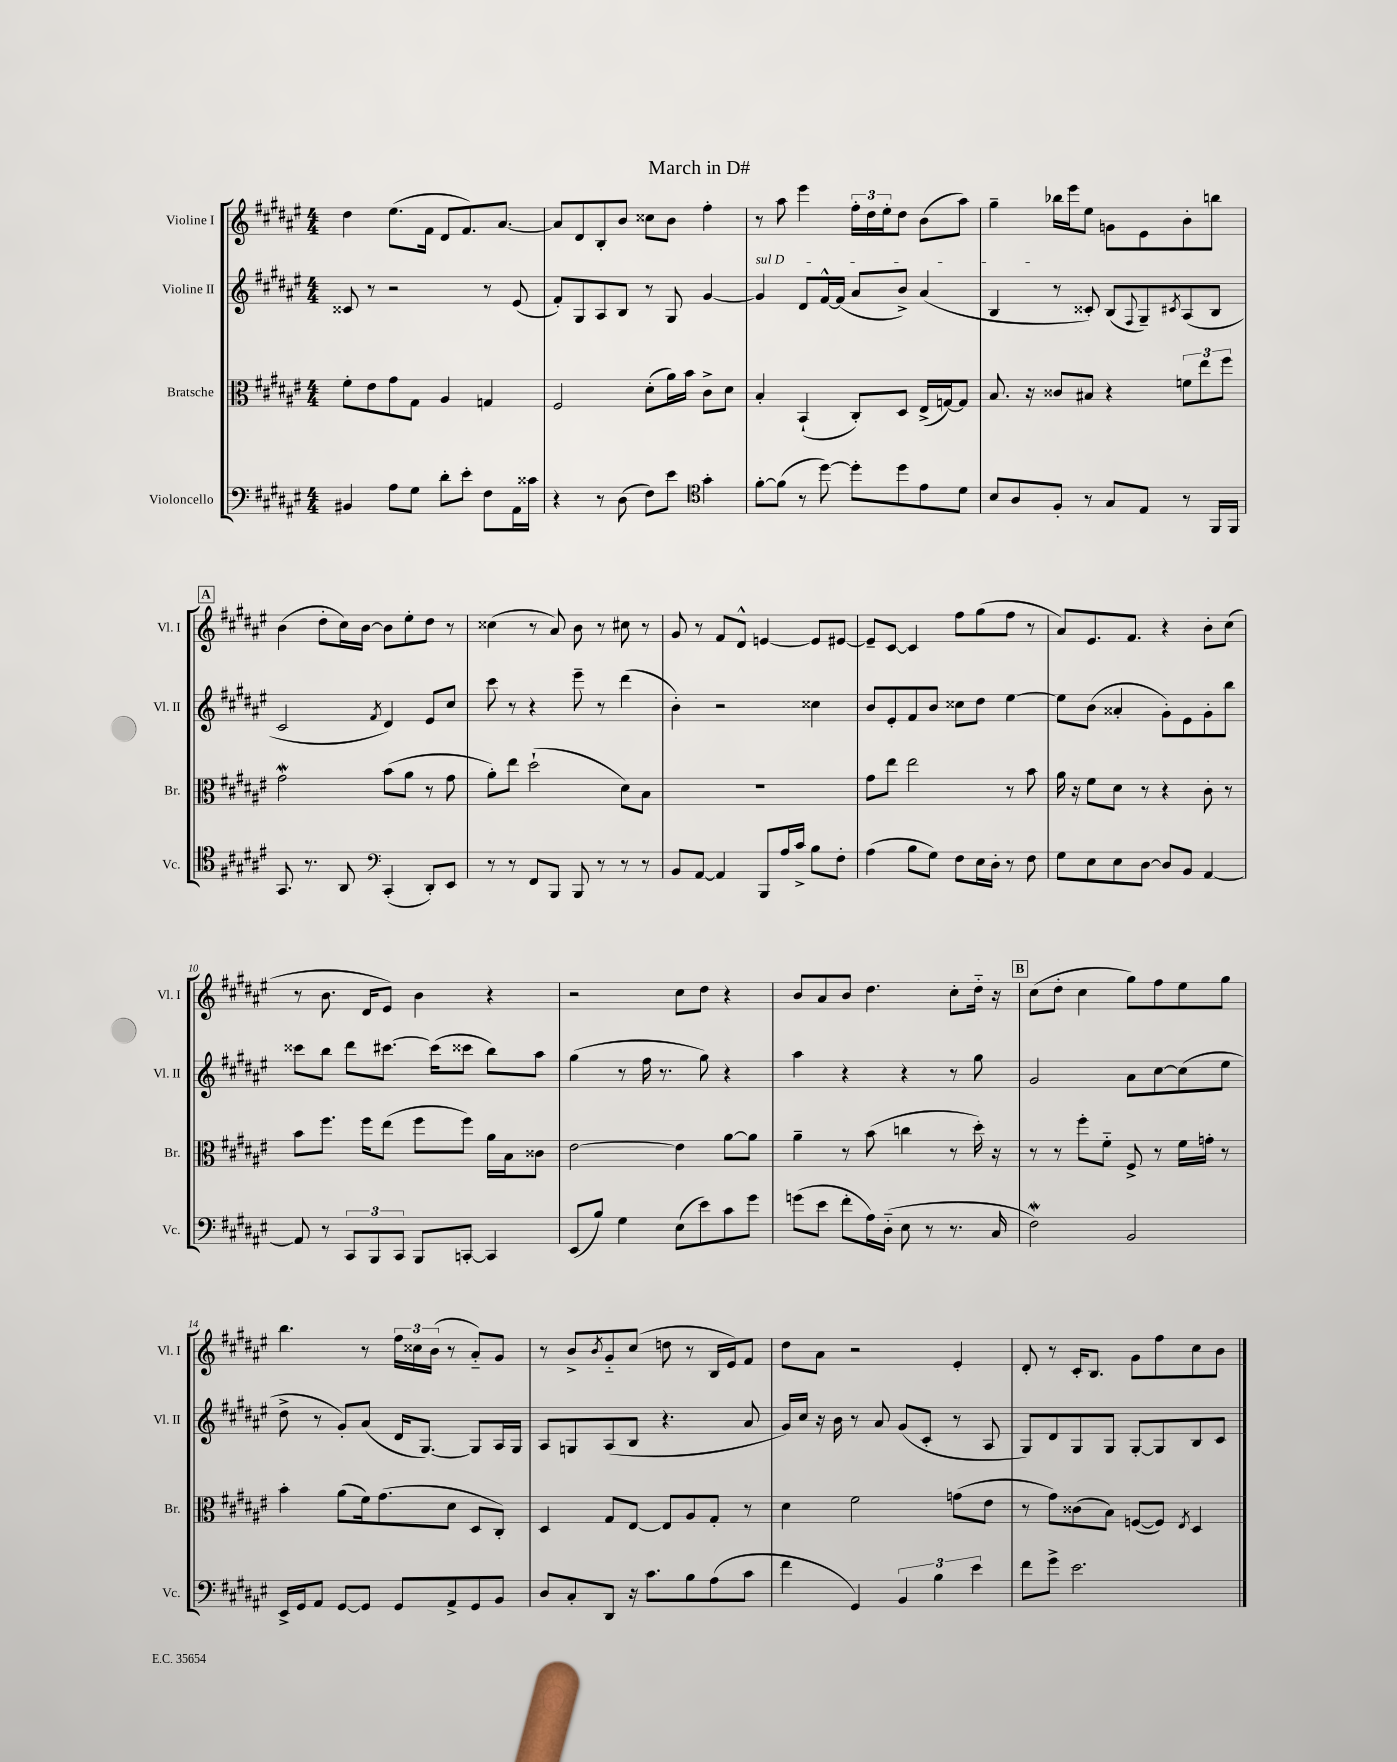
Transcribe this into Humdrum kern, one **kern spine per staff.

**kern	**kern	**kern	**kern
*part4	*part3	*part2	*part1
*staff4	*staff3	*staff2	*staff1
*I"Violoncello	*I"Bratsche	*I"Violine II	*I"Violine I
*I'Vc.	*I'Br.	*I'Vl. II	*I'Vl. I
*clefF4	*clefC3	*clefG2	*clefG2
*k[f#c#g#d#a#e#]	*k[f#c#g#d#a#e#]	*k[f#c#g#d#a#e#]	*k[f#c#g#d#a#e#]
*M4/4	*M4/4	*M4/4	*M4/4
=1	=1	=1	=1
4BB#X/	8f#'\L	8c##X/	4dd#\
.	8e#\	8r	.
8A#\L	8g#\	2r	(8.ee#\L
8G#\J	8G#\J	.	.
.	.	.	16f#\Jk
8d#'\L	4A#/	.	8d#/L
8e#'\J	.	.	8.f#/)
8F#\L	4Gn/	8r	.
.	.	.	[8.a#/J
16AA#\L	.	(8e#/	.
16c##X\JJ	.	.	.
=2	=2	=2	=2
4r	2F#/	8f#'/L)	8a#/L]
.	.	8G#/	8d#/
8r	.	8A#/	8B'/
(8D#\	.	8B/J	8b/J
8F#\L)	(8d#'\L	8r	8cc##X\L
8e#\J	16a#\L)	8G#/	8b\J
.	16b\JJ	.	.
*clefC4	*	*	*
4g#'\	8c#^\L	[4g#/	4ff#'\
.	8d#\J	.	.
=3	=3	=3	=3
!	!	!LO:TX:a:i:t=sul D	!
[8f#'\L	4B'/	4g#/]	8r
(8f#\J]	.	.	8aa#\
8r	(4BB`/	8d#/L	4eee#\
[8dd#\)	.	[16f#^^/L	.
.	.	(16f#/JJ]	.
8dd#'\L]	8C#'/L)	8a#/L	24ff#'\LL
.	.	.	24dd#\
.	.	.	24ee#'\J
8dd#\	8D#/J	8b^/J)	8dd#\J
8e#\	(16E#^/LL	(4a#/	(8b\L
.	[16Gn/J)	.	.
8d#\J	8G/J]	.	8aa#\J)
=4	=4	=4	=4
8B/L	8.B/	4B/	4gg#~\
8A#/	.	.	.
.	16r	.	.
8F#'/J	8c##X/L	8r	16bb-X\LL
.	.	.	16eee#\J
8r	8B#X/J	8c##X'/)	8ee#\J
8G#/L	4r	(8B/L	8gn\L
.	.	8qqF#/	.
8E#/J	.	8G#~/)	8e#\
.	.	8qc#X/	.
8r	12fn\L	(8A#/	8b'\
.	12ee#\	.	.
16FF#/LL	.	8B/J	8bbn\J
.	12ff#\J	.	.
16FF#/JJ	.	.	.
!!LO:LB:g=z
!!LO:REH:place=s1:t=A
=5	=5	=5	=5
8.GG#/	2g#W\	2c#/	(4b\
8.r	.	.	.
.	.	.	8dd#'\L
8AA#/	.	.	16cc#\L)
.	.	.	[16b\JJ
*clefF4	*	*	*
.	.	8qf#/	.
(4CC#'/	(8b\L	4d#/)	8b\L]
.	8a#\J	.	8ee#'\
8DD#'/L)	8r	8e#/L	8dd#\J
8EE#/J	8g#\	8cc#/J	8r
=6	=6	=6	=6
8r	8a#'\L)	8ccc#\	(4cc##X\
8r	8ee#\J	8r	.
8FF#/L	(2dd#`\	4r	8r
8BBB/J	.	.	8a#/)
8BBB/	.	8eee#~\	8b\
8r	.	8r	8r
8r	8d#\L)	(4ddd#\	8cc#X\
8r	8B\J	.	8r
=7	=7	=7	=7
8BB/L	1r	4b'\)	8g#/
[8AA#/J	.	.	8r
4AA#/]	.	2r	8f#/L
.	.	.	8d#^^/J
8BBB/L	.	.	[4en/
16A#/L	.	.	.
16c#^/JJ	.	.	.
8B\L	.	4cc##X\	8e/L]
8F#'\J	.	.	[8e#X/J
=8	=8	=8	=8
(4A#\	8g#\L	8b/L	8e#~/L]
.	8ee#\J	8e#'/	[8c#/J
8B\L	2ee#\	8f#/	4c#/]
8G#\J)	.	8b/J	.
8F#\L	.	8cc##X\L	8ff#\L
16E#\L	.	8dd#\J	(8gg#\
16D#'\JJ	.	.	.
8r	8r	[4ee#\	8ff#\J
8F#\	8b\	.	8r
=9	=9	=9	=9
8G#\L	16a#\	8ee#\L]	8a#/L)
.	16r	.	.
8E#\	8f#\L	(8b\J	8.e#/
8E#\	8d#\J	4a##X'/	.
.	.	.	8.f#/J
[8D#\J	8r	.	.
8D#/L]	4r	8g#'\L)	4r
8BB/J	.	8e#\	.
[4AA#/	8c#'\	8g#'\	8b'\L
.	8r	8bb\J	(8cc#\J
!!LO:LB:g=z
=10	=10	=10	=10
8AA#/]	8b\L	8ccc##X\L	8r
8r	8.ff#\J	8bb\J	8.b\
12CC#/L	.	8ddd#\L	.
.	16ff#\KL	.	16d#/KL
12BBB/	.	.	.
.	(8ee#\J	[8.ccc#X\J	8e#/J)
12CC#/J	.	.	.
8BBB/L	8ff#\L	.	4b\
.	.	(16ccc#\KL]	.
[8CCn'/J	8ff#\J)	8ccc##X\J	.
4CC/]	16a#\LL	8bb\L)	4r
.	16B\J	.	.
.	8c##X\J	8aa#\J	.
=11	=11	=11	=11
(8EE#/L	[2e#\	(4gg#\	2r
8B/J)	.	.	.
4G#\	.	8r	.
.	.	16ff#\	.
.	.	8.r	.
(8E#\L	4e#\]	.	8cc#\L
8e#\)	.	8gg#\)	8dd#\J
8c#\	[8a#\L	4r	4r
8g#\J	8a#\J]	.	.
=12	=12	=12	=12
(8gn\L	4a#~\	4aa#\	8b/L
8e#\J	.	.	8a#/
8f#'\L	8r	4r	8b/J
16A#\L)	(8b\	.	4.dd#\
(16D#\JJ	.	.	.
8E#\	4ccn\	4r	.
8r	.	.	.
8.r	8r	8r	8cc#'\L
.	16dd#'\)	8gg#\	16dd#\Jk
16C#/	16r	.	16r
!!LO:REH:place=s1:t=B
=13	=13	=13	=13
2F#w\)	8r	2g#/	(8cc#\L
.	8r	.	8dd#'\J
.	8ff#'\L	.	4cc#\
.	8f#\J	.	.
2BB/	8F#^/	8a#\L	8gg#\L)
.	8r	[8cc#\	8ff#\
.	16f#\LL	(8cc#\]	8ee#\
.	16gn'\JJ	.	.
.	8r	8ee#\J	8gg#\J
!!LO:LB:g=z
=14	=14	=14	=14
16EE#^/LL	4b'\	8dd#^\	4.bb\
16GG#/J	.	.	.
8AA#/J	.	8r	.
[8GG#/L	(8a#\L	8g#'/L)	.
8GG#/J]	16f#\k)	(8a#/J	8r
.	(8.g#\	.	.
8GG#/L	.	16d#/KL	24ff#\LL
.	.	.	24cc##X\
.	.	[8.G#/J)	.
.	.	.	(24b\JJ
8AA#^/	8d#\J	.	8r
8GG#/	8D#/L	8G#/L]	8a#/L)
8BB/J	8C#'/J)	16A#/L	8g#/J
.	.	16G#/JJ	.
=15	=15	=15	=15
8D#/L	4D#/	8A#/L	8r
8C#'/	.	8Gn/	8b^/L
.	.	.	8qb/
8DD#/J	8G#/L	(8A#/	8g#/
16r	[8E#/J	8B/J	(8cc#/J
8.c#\L	.	.	.
.	8E#/L]	4.r	8ddn\
8B\	8A#/	.	8r
(8A#\	8G#'/J	.	16B/LL
.	.	.	16e#/J)
8c#\J	8r	8a#/	8f#/J
=16	=16	=16	=16
4f#\	4d#\	16g#/LL)	8dd#\L
.	.	16cc#/JJ	.
.	.	16r	8a#\J
.	.	16b\	.
4GG#/)	2f#\	8r	2r
.	.	8a#/	.
6BB/	.	(8g#/L	.
.	.	8c#'/J	.
6B\	.	.	.
.	(8gn\L	8r	4e#'/
6e#\	.	.	.
.	8e#\J	8A#/	.
=17	=17	=17	=17
8f#\L	8r	8G#/L)	8d#'/
8g#^\J	8g#\L)	8d#/	8r
2.e#\	(8c##X\	8G#/	16c#'/KL
.	.	.	8.B/J
.	8B\J)	8G#/J	.
.	([8Fn/L	[8G#'/L	8g#\L
.	8F/J])	8G#/]	8ff#\
.	8qE#/	.	.
.	4D#/	8B/	8cc#\
.	.	8c#/J	8b\J
==	==	==	==
*-	*-	*-	*-
